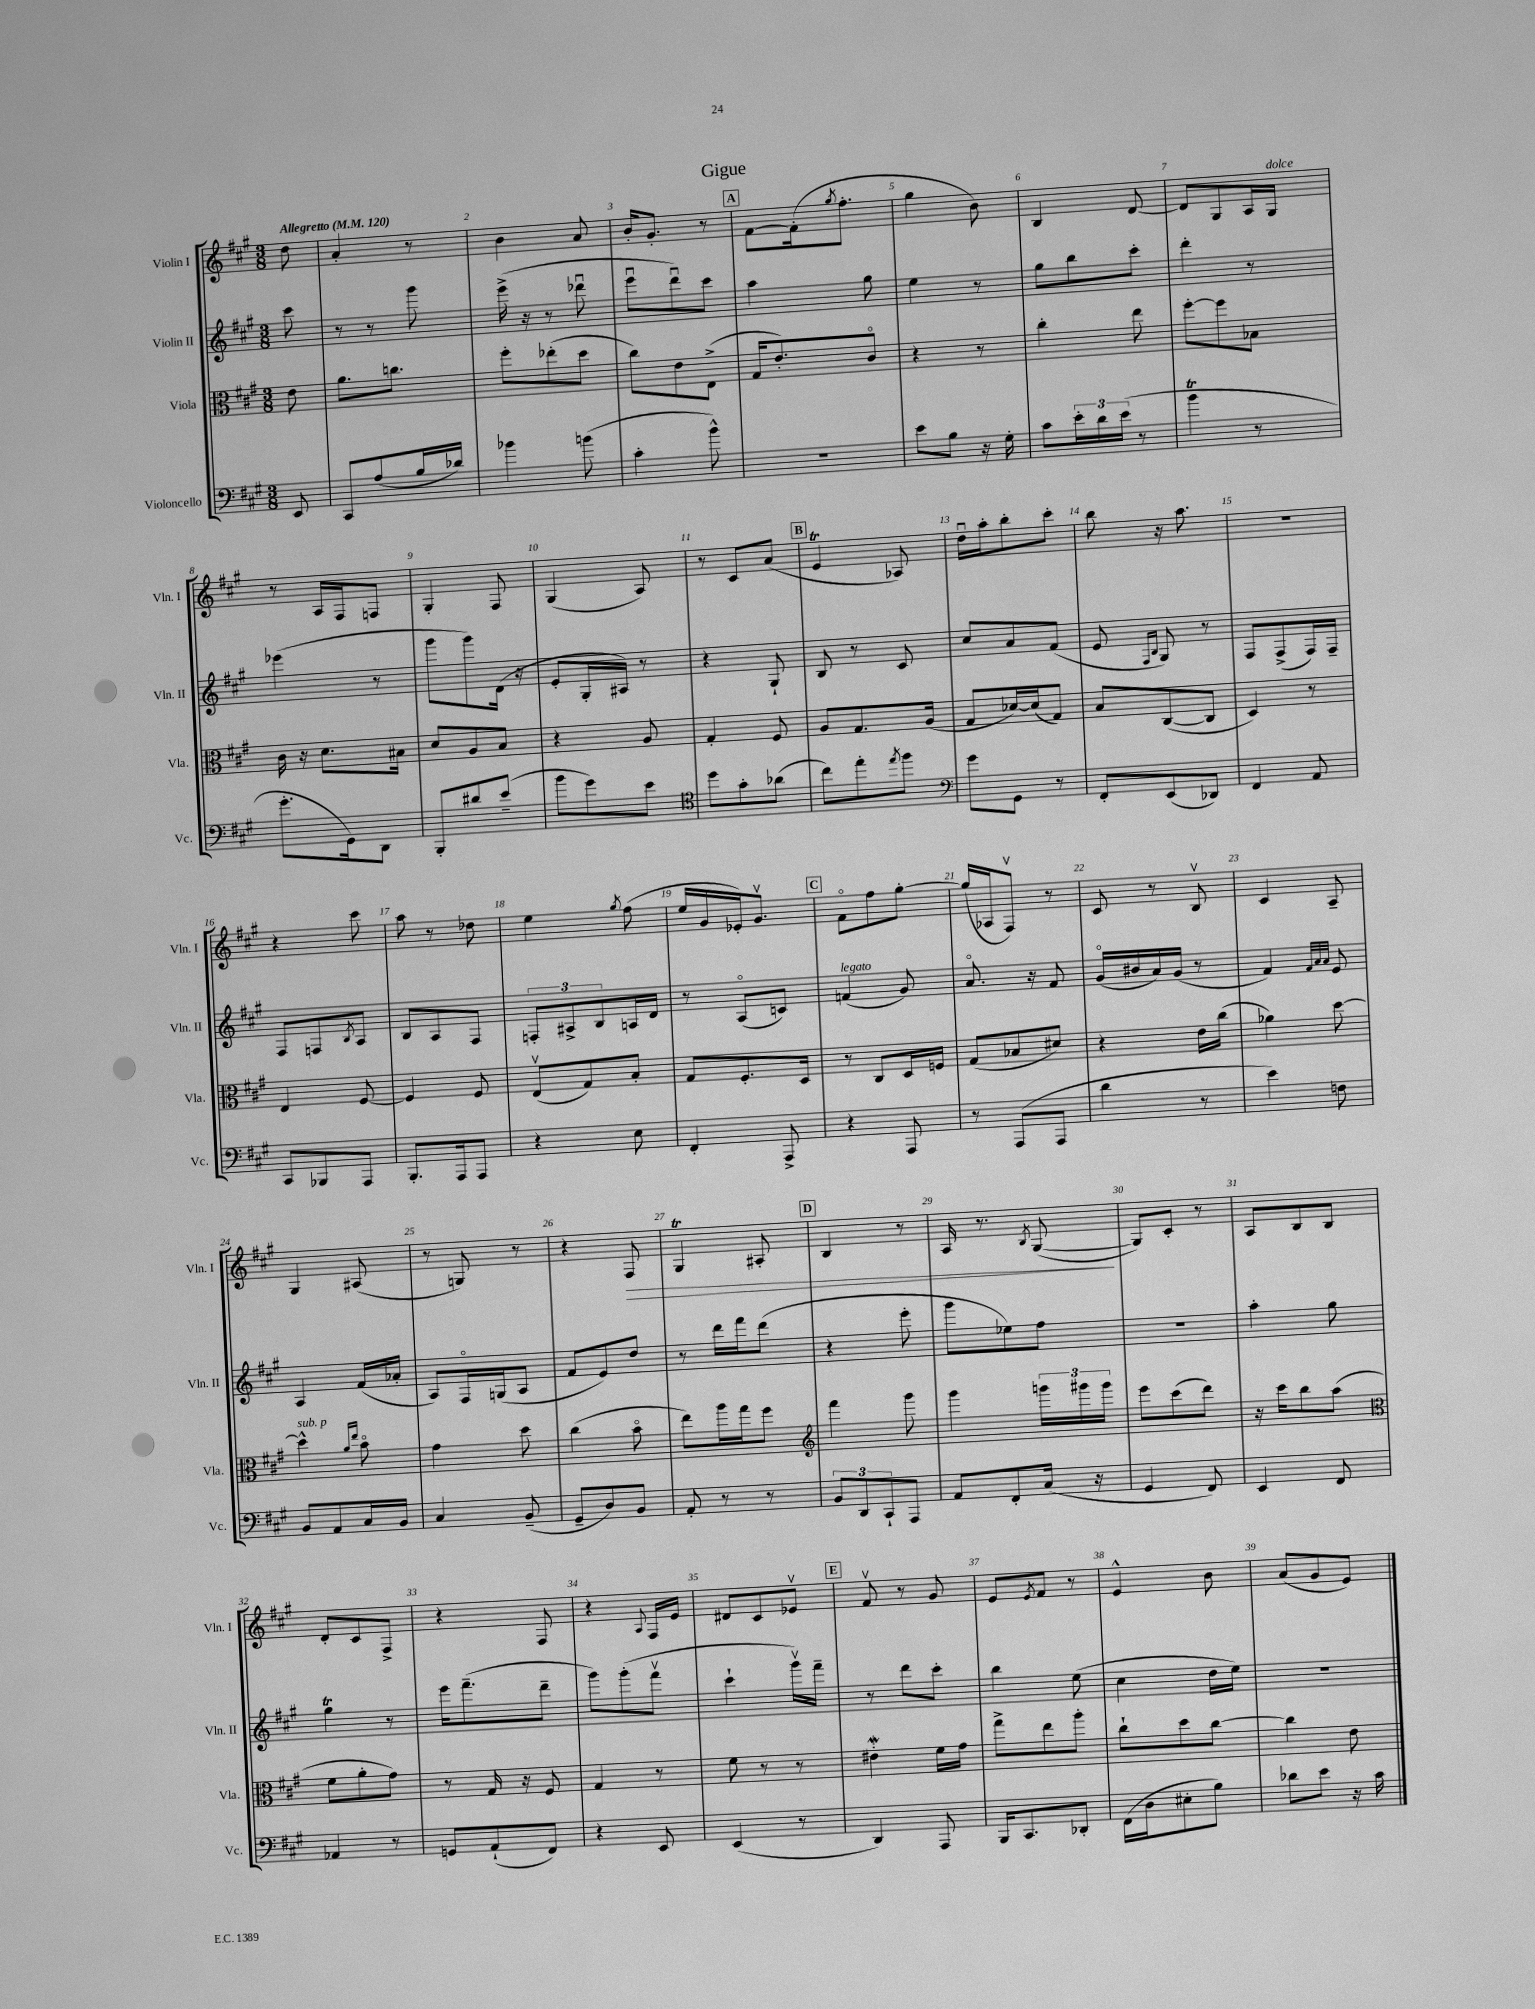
\header { title = "Gigue" }
<<
\new StaffGroup <<
\new Staff = "s0" \with { instrumentName = "Violin I" shortInstrumentName = "Vln. I" } {
    \clef treble \key a \major \numericTimeSignature \time 3/8 \partial 8 \tempo "Allegretto" 4 = 120
    d''8 |
    a'4-. r8 |
    b'4 a'8 |
    b'16-. gis'8.-. r8 |
    \mark \markup { \box "A" } fis'8~ fis'16-.( \acciaccatura { gis''8 } fis''8.-. |
    gis''4 b'8) |
    b4 d'8~ |
    d'8 gis8 a16 gis16^\markup { \italic "dolce" } |
    r8 a16 fis16 f8 |
    gis4-. fis8 |
    gis4( a8) |
    r8 cis'8 a'8( |
    \mark \markup { \box "B" } e'4\trill aes8) |
    d''16\downbow a''16-. b''8-. cis'''8-. |
    b''8 r16 a''8. |
    R4. |
    r4 cis'''8 |
    a''8 r8 des''8 |
    e''4 \acciaccatura { gis''8 } fis''8( |
    e''16 gis'16 ees'16-.) gis'8.\upbow |
    \mark \markup { \box "C" } fis'8\flageolet fis''8 gis''8~-. |
    gis''16( aes16 fis8\upbow) r8 |
    cis'8 r8 b8\upbow |
    cis'4 a8-- |
    gis4 ais8( |
    r8 g8) r8 |
    r4 fis8\> |
    gis4\trill ais8-. |
    \mark \markup { \box "D" } b4 r8 |
    a16 r8. \acciaccatura { b8 } gis8~\!( |
    gis8) cis'8-. r8 |
    a8 b8 b8 |
    d'8-. cis'8 fis8-> |
    r4 fis8 |
    r4 \appoggiatura { a8 } fis16 e'16 |
    dis'8 cis'8 ees'8\upbow |
    \mark \markup { \box "E" } fis'8\upbow r8 gis'8 |
    e'8 \acciaccatura { e'8 } fis'8 r8 |
    e'4-^ b'8 |
    a'8( gis'8 e'8) \bar "|." |
}
\new Staff = "s1" \with { instrumentName = "Violin II" shortInstrumentName = "Vln. II" } {
    \clef treble \key a \major \numericTimeSignature \time 3/8 \partial 8
    cis'''8 |
    r8 r8 gis'''8 |
    e'''16->( r16 r8 des'''8\downbow |
    e'''8\downbow d'''8\downbow) cis'''8 |
    \mark \markup { \box "A" } a''4 gis''8 |
    e''4 r8 |
    gis''8 b''8 cis'''8-. |
    d'''4-. r8 |
    ees'''4( r8 |
    gis'''8 gis'''8) d'16( r16 |
    e'8-. gis16-. ais16) r8 |
    r4 gis8-! |
    \mark \markup { \box "B" } b8 r8 cis'8 |
    cis''8 a'8 fis'8( |
    e'8 \grace { fis16 b16 } gis8) r8 |
    fis8 fis8->( fis16) fis16-- |
    fis8 f8 \acciaccatura { b8 } a8 |
    b8 a8 fis8 |
    \tuplet 3/2 { f8-. ais8-> b8 } a16 d'16 |
    r8 a8\flageolet( c'8) |
    \mark \markup { \box "C" } f'4^\markup { \italic "legato" }( gis'8) |
    a'8.\flageolet r16 fis'8 |
    gis'16\flageolet( bis'16 a'16) gis'16( r8 |
    fis'4) \grace { fis'32 a'32 a'32 } e'8 |
    a4 fis'16( aes'16-. |
    a8) fis16\flageolet g16( a8 |
    fis'8 e'8) d''8 |
    r8 d'''16 fis'''16 d'''8( |
    \mark \markup { \box "D" } r4 e'''8-. |
    gis'''8 ees''8) fis''8 |
    R4. |
    a''4-. gis''8 |
    gis''4\trill r8 |
    e'''16 fis'''8.--( d'''8-- |
    gis'''8) gis'''8-.( fis'''8\upbow |
    cis'''4-! gis'''16\upbow) fis'''16-- |
    \mark \markup { \box "E" } r8 d'''8 cis'''8-. |
    b''4 e''8( |
    cis''4 d''16 e''16) |
    R4. \bar "|." |
}
\new Staff = "s2" \with { instrumentName = "Viola" shortInstrumentName = "Vla." } {
    \clef alto \key a \major \numericTimeSignature \time 3/8 \partial 8
    e'8 |
    a'8. c''8. |
    fis''8-. ees''8-.( d''8 |
    cis''8) e'8 e8->( |
    \mark \markup { \box "A" } gis16 e'8.-.) cis'8\flageolet |
    r4 r8 |
    cis''4-. e''8 |
    fis''8~-. fis''8 bes8 |
    cis'16 r16 d'8. bis16 |
    d'8 a8 b8 |
    r4 a8 |
    gis4-. fis8 |
    \mark \markup { \box "B" } a8 gis8. a16( |
    gis8 des'16~) des'16( gis8) |
    b8 cis8~( cis8 |
    d4) r8 |
    e4 fis8~ |
    fis4 fis8 |
    e8\upbow( gis8) b8-. |
    gis8 fis8.-. d16 |
    \mark \markup { \box "C" } r8 cis8 d16 f16 |
    gis8( bes8 dis'8) |
    r4 e'16 cis''16( |
    aes'4) d''8~ |
    d''4-^^\markup { \italic "sub. p" } \grace { a'16 e''16 } b'8\flageolet |
    gis'4 d''8 |
    cis''4( b'8\flageolet |
    e''8) a''16 gis''16 fis''8 |
    \mark \markup { \box "D" } \clef treble fis'''4 gis'''8 |
    gis'''4 \tuplet 3/2 { g'''16 gis'''16 gis'''16 } |
    e'''8 cis'''8( d'''8) |
    r16 cis'''16 b''8 a''8( |
    \clef alto fis'8 a'8-. gis'8) |
    r8 gis16 r16 fis8 |
    gis4 r8 |
    fis'8 r8 r8 |
    \mark \markup { \box "E" } eis'4-.\mordent fis'16 gis'16 |
    gis''8-> e''8 a''8-. |
    cis''8-! d''8 cis''8~ |
    cis''4 e'8 \bar "|." |
}
\new Staff = "s3" \with { instrumentName = "Violoncello" shortInstrumentName = "Vc." } {
    \clef bass \key a \major \numericTimeSignature \time 3/8 \partial 8
    e,8 |
    cis,8 a8( b16 des'16) |
    bes'4 b'8( |
    cis'4-. b'8-^) |
    \mark \markup { \box "A" } r4. |
    e'8 b8 r16 gis16-. |
    cis'8 \tuplet 3/2 { e'16-. d'16 e'16( } r8 |
    b'4\trill r8 |
    gis'8.-. gis,16) d,8 |
    b,,8-. dis'8 e'8--( |
    b'8 gis'8) e'8 |
    \clef tenor d''8 gis'8-. aes'8( |
    \mark \markup { \box "B" } cis''8) e''8-. \acciaccatura { e''8 } fis''8 |
    \clef bass gis'8 gis,8 r8 |
    fis,8-. e,8( des,8) |
    fis,4 a,8 |
    cis,8 bes,,8 a,,8 |
    b,,8.-. a,,16 a,,8 |
    r4 e8 |
    fis,4-. a,,8-> |
    \mark \markup { \box "C" } r4 a,,8 |
    r8 a,,8( a,,8 |
    d'4 r8 |
    e'4) f8 |
    b,8 a,8 cis16 b,16 |
    cis4 b,8--( |
    gis,8-- d8) b,8 |
    a,8-. r8 r8 |
    \mark \markup { \box "D" } \tuplet 3/2 { b,8 d,8 cis,8-! } a,,8 |
    a,8 fis,8-. cis16( r16 |
    gis,4 fis,8) |
    e,4 fis,8 |
    aes,4 r8 |
    g,8 a,8-!( fis,8) |
    r4 e,8 |
    e,4( r8 |
    \mark \markup { \box "E" } d,4) a,,8 |
    b,,16 cis,8. des,8-. |
    fis,16( d16 eis8-. b8) |
    des'8 e'8 r16 cis'16 \bar "|." |
}
>>
>>
\layout { \context { \Score \override BarNumber.break-visibility = ##(#f #t #t) barNumberVisibility = #all-bar-numbers-visible } }
